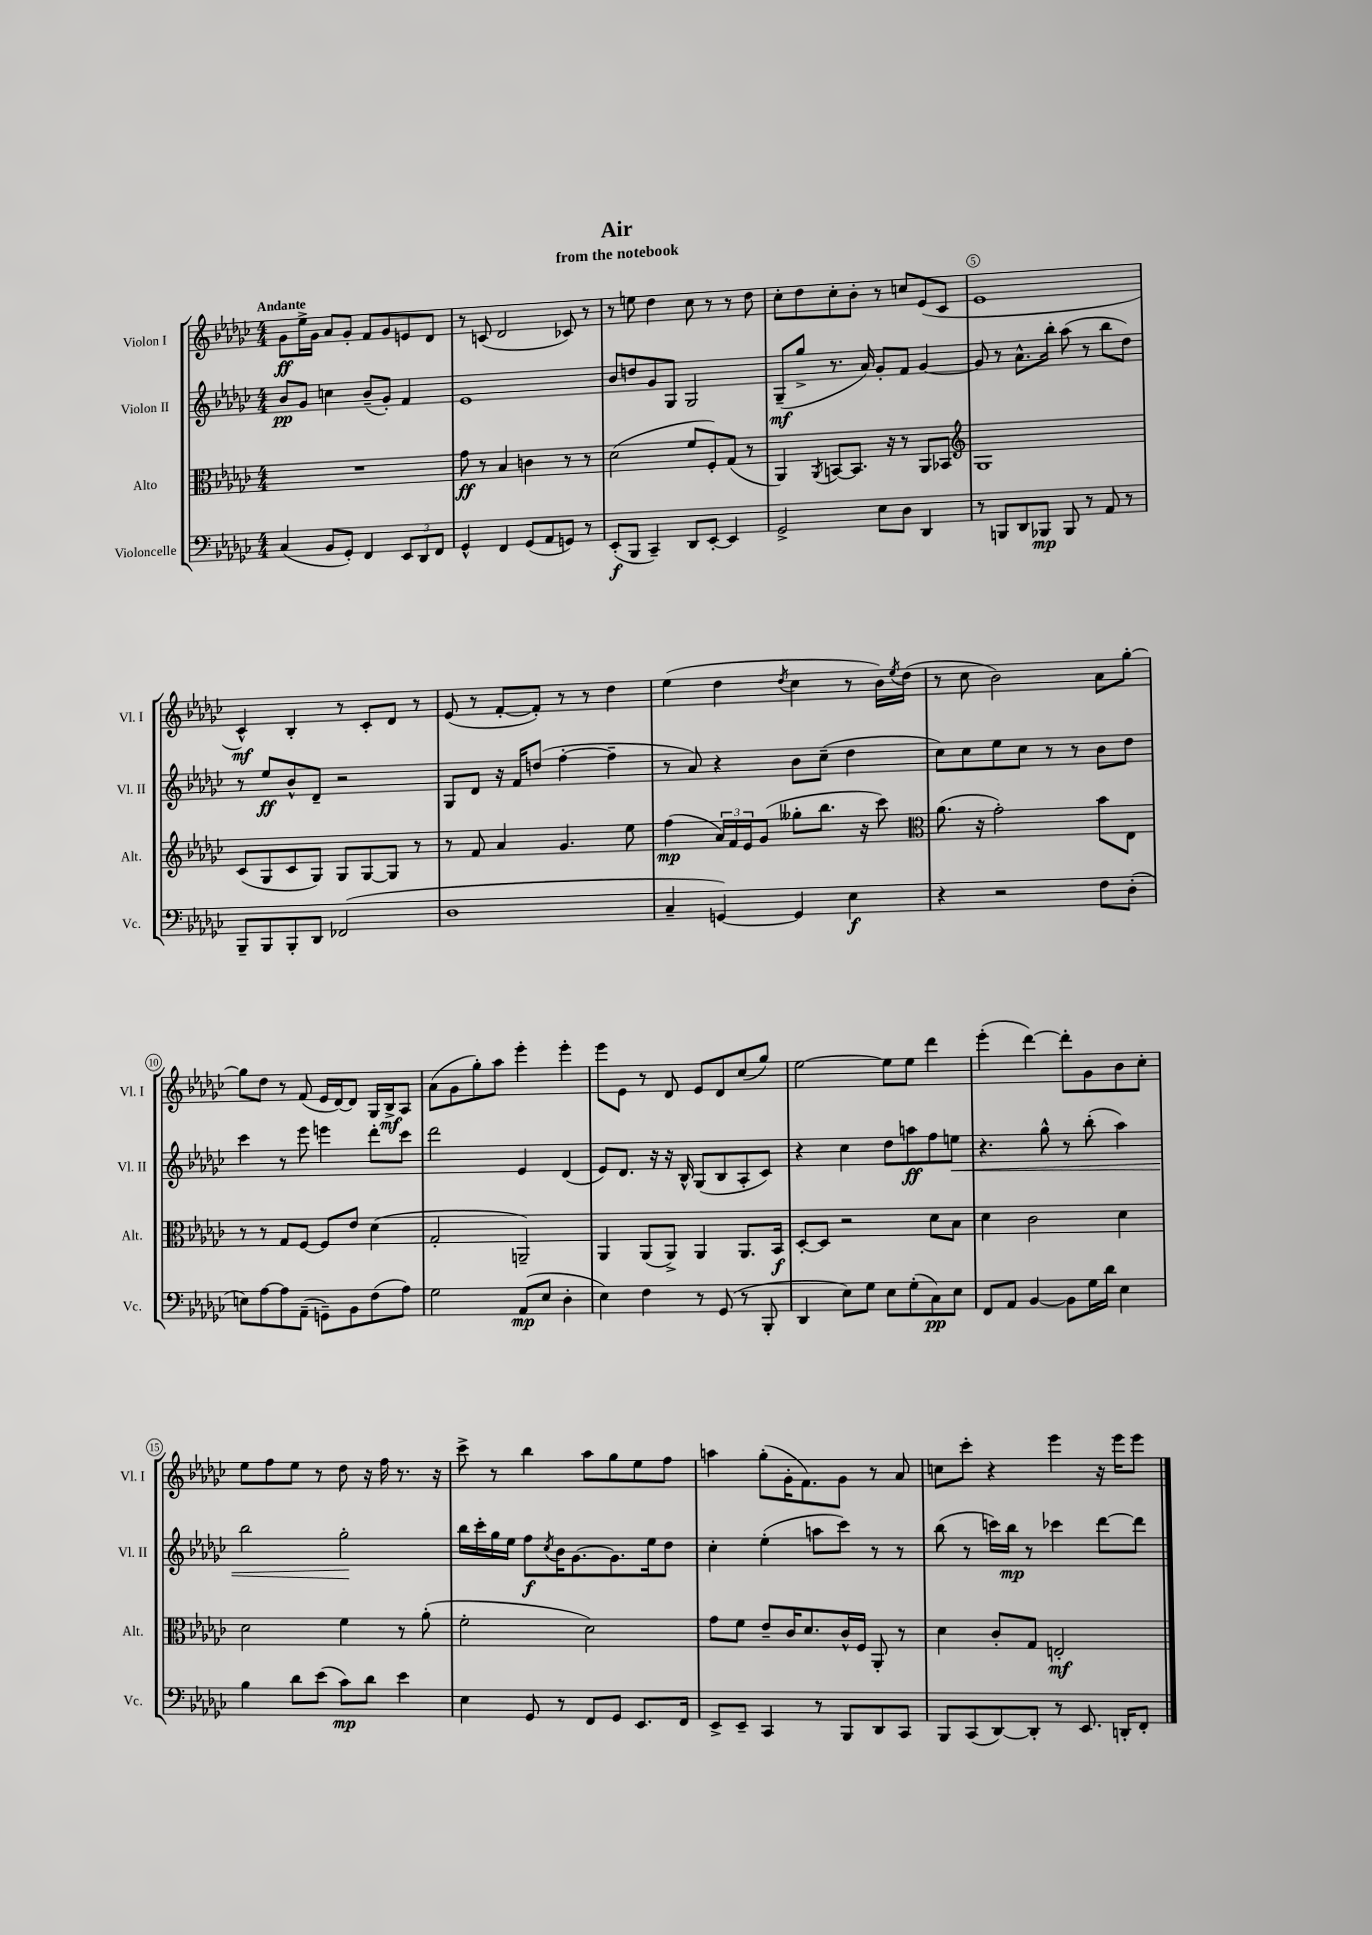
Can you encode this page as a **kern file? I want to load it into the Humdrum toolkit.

**kern	**kern	**kern	**kern
*staff4	*staff3	*staff2	*staff1
*clefF4	*clefC3	*clefG2	*clefG2
*k[b-e-a-d-g-c-]	*k[b-e-a-d-g-c-]	*k[b-e-a-d-g-c-]	*k[b-e-a-d-g-c-]
*M4/4	*M4/4	*M4/4	*M4/4
(4C-/	1r	8b-/L	8g-\L
.	.	8g-/J	16ee-^\L
.	.	.	16g-\JJ
8BB-/L	.	4cc\	8a-/L
8GG-'/J)	.	.	8g-'/J
4FF/	.	(8b-~/L	8f/L
.	.	8g-'/J)	8g-/
12EE-/L	.	4f/	8e/
12DD-/	.	.	.
.	.	.	8d-/J
12FF/J	.	.	.
=	=	=	=
4GG-^^/	8g-\	1e-	8r
.	8r	.	(8c/
4FF/	4B-/	.	2d-/
(8GG-/L	4c\	.	.
8AA-/	.	.	.
8GG/J)	8r	.	8c-/)
8r	8r	.	8r
=	=	=	=
(8EE-'/L	(2d-\	8b-/L	8r
8BBB-/J	.	8dd/	8ee\
4CC-~/)	.	8g-/	4dd-\
.	.	8G-/J	.
8DD-/L	8f/L	2G-/	8cc-\
[8EE-'/J	8F'/)	.	8r
4EE-/]	(8G-/J	.	8r
.	8r	.	8dd-\
=	=	=	=
2GG-^/	4AA-/)	(8G-~/L	8cc-'\L
.	.	8gg-^/J	8dd-\
.	8qAA-/	.	.
.	[8BB/L	8.r	8cc-'\
.	8.BB/]J	.	8b-'\J
.	.	16a-/)	.
8E-\L	.	8g-'/L	8r
.	16r	.	.
8D-\J	8r	8f/J	8cc/L
4DD-/	8AA-/L	[4g-/	(8e-/
.	8BB-/J	.	8c-/J
=	=	=	=
*	*clefG2	*	*
8r	1G-	8g-/]	1e-
8BBB/L	.	8r	.
8DD-/	.	8.a-^^\L	.
8BBB-/J	.	.	.
.	.	16bb-'\Jk	.
8BBB-/	.	(8aa-\	.
8r	.	8r	.
8AA-/	.	8bb-\L	.
8r	.	8dd-\J)	.
=	=	=	=
8BBB-~/L	(8c-/L	8r	4c-^^/)
8BBB-/	8G-/	8ee-/L	.
8BBB-'/	8c-/	8b-^^/	4B-'/
8DD-/J	8G-/J)	8d-~/J	.
(2FF-/	8G-/L	2r	8r
.	[8G-/	.	8c-'/L
.	8G-/]J	.	8d-/J
.	8r	.	8r
=	=	=	=
1D-	8r	8G-/L	(8e-/
.	8f/	8d-/J	8r
.	4a-/	16r	[8f'/L
.	.	16f/LK	.
.	.	(8dd/J	8f'/]J)
.	4.g-/	[4ff'\	8r
.	.	.	8r
.	.	4ff~\]	4dd-\
.	8ee-\	.	.
=	=	=	=
4C-~/	(4ff\	8r	(4ee-\
.	.	8a-/)	.
[4GG/)	24a-/LL)	4r	4dd-\
.	24f/	.	.
.	24e-/J	.	.
.	(8g-/J	.	.
.	.	.	8qdd-/
4GG/]	8gg--'\L	8b-\L	4cc-\
.	8.bb-\J	(8cc-~\J	.
4E-\	.	4dd-\	8r
.	16r	.	.
.	8ccc-\)	.	16b-\LL)
.	.	.	8qee-/
.	.	.	(16dd-\JJ
=	=	=	=
*	*clefC3	*	*
4r	(8.a-\	8cc-\L)	8r
.	.	8cc-\	8cc-\
.	16r	.	.
2r	2g-'\)	8ee-\	2b-\)
.	.	8cc-\J	.
.	.	8r	.
.	.	8r	.
8F\L	8b-\L	8b-\L	8a-\L
(8D-'\J	8E-\J	8dd-\J	[8gg-'\J
=	=	=	=
8E\L)	8r	4ccc-\	8gg-\]L
[8A-\	8r	.	8dd-\J
8A-\]	8G-/L	8r	8r
(8AA-~\J	[8F/J	8eee-\	(8f/
8GG~\L)	8F/]L	4eee\	16e-/LL
.	.	.	[16d-/J)
8BB-\	8e-/J	.	8d-/]J
(8F\	(4d-\	8ddd-'\L	16G-/LL
.	.	.	16B-^/J
8A-\J)	.	8ccc-\J	8A-/J
=	=	=	=
2G-\	2G-'/	2ddd-\	(8a-\L
.	.	.	8g-\
.	.	.	8gg-'\)
.	.	.	8aa-\J
(8AA-/L	2AA~/)	4e-/	4eee-'\
8E-/J	.	.	.
4D-'\	.	(4d-/	4eee-'\
=	=	=	=
4E-\)	4AA-/	8e-/L)	8eee-\L
.	.	8.d-/J	8e-\J
4F\	(8AA-/L	.	8r
.	.	16r	.
.	8AA-^/J)	16r	8d-/
.	.	16B-^^/	.
8r	4AA-/	(8G-/L	8e-/L
(8GG-/	.	8B-/	8d-/
8r	8.AA-/L	8A-'/	(8cc-/
8BBB-'/	.	8c-/J)	8gg-/J)
.	16BB-/Jk	.	.
=	=	=	=
4DD-/	[8D-'/L	4r	[2ee-\
.	8D-/]J	.	.
8E-\L)	2r	4cc-\	.
8G-\J	.	.	.
8E-\L	.	8dd-\L	8ee-\]L
(8G-'\	.	8aa\	8ee-\J
8C-\)	8d-\L	8ff\	4ddd-\
8E-\J	8B-\J	8ee\J	.
=	=	=	=
8FF/L	4d-\	4.r	(4eee-'\
8AA-/J	.	.	.
[4BB-/	2c-\	.	[4ddd-\)
.	.	8gg-^^\	.
8BB-\]L	.	8r	8ddd-'\]L
16G-\L	.	(8bb-'\	8g-\
16d-\JJ	.	.	.
4E-\	4d-\	4aa-\)	8b-\
.	.	.	8cc-'\J
=	=	=	=
4B-\	2d-\	2bb-\	8ee-\L
.	.	.	8ff\
8d-\L	.	.	8ee-\J
(8e-\J	.	.	8r
8c-\L)	4f\	2gg-'\	8dd-\
8d-\J	.	.	16r
.	.	.	16ff\
4e-\	8r	.	8.r
.	(8a-'\	.	.
.	.	.	16r
=	=	=	=
4E-\	2f'\	16bb-\LL	8ccc-^\
.	.	16ccc-'\	.
.	.	16gg-\	8r
.	.	16ee-\JJ	.
8GG-/	.	8ff\L	4bb-\
.	.	8qcc-/	.
8r	.	16b-\K	.
.	.	[8.g-\	.
8FF/L	2d-\)	.	8aa-\L
8GG-/J	.	8.g-\]	8gg-\
8.EE-/L	.	.	8ee-\
.	.	16ee-\k	.
.	.	8dd-\J	8ff\J
16FF/Jk	.	.	.
=	=	=	=
8EE-^/L	8g-\L	4cc-'\	4aa\
8EE-~/J	8f\J	.	.
4CC-/	8e-~/L	(4ee-'\	(8gg-'\L
.	16c-/K	.	16g-'\K
.	8.d-/	.	8.f\)
8r	.	8aa\L	.
8BBB-/L	16c-^^/L	8ccc-\J)	8g-\J
.	16F/JJ	.	.
8DD-/	8AA-'/	8r	8r
8CC-/J	8r	8r	8a-/
=	=	=	=
8BBB-/L	4d-\	(8bb-\	8cc\L
(8CC-/	.	8r	8ccc-'\J
[8DD-/)	8c-'/L	16ccc\LL)	4r
.	.	16bb-\JJ	.
8DD-'/]J	8G-/J	8r	.
8r	2E'/	4ccc-\	4eee-\
8.EE-/	.	.	.
.	.	[8ddd-\L	16r
16DD'/LK	.	.	16eee-\LK
8FF'/J	.	8ddd-\]J	8eee-\J
==	==	==	==
*-	*-	*-	*-
